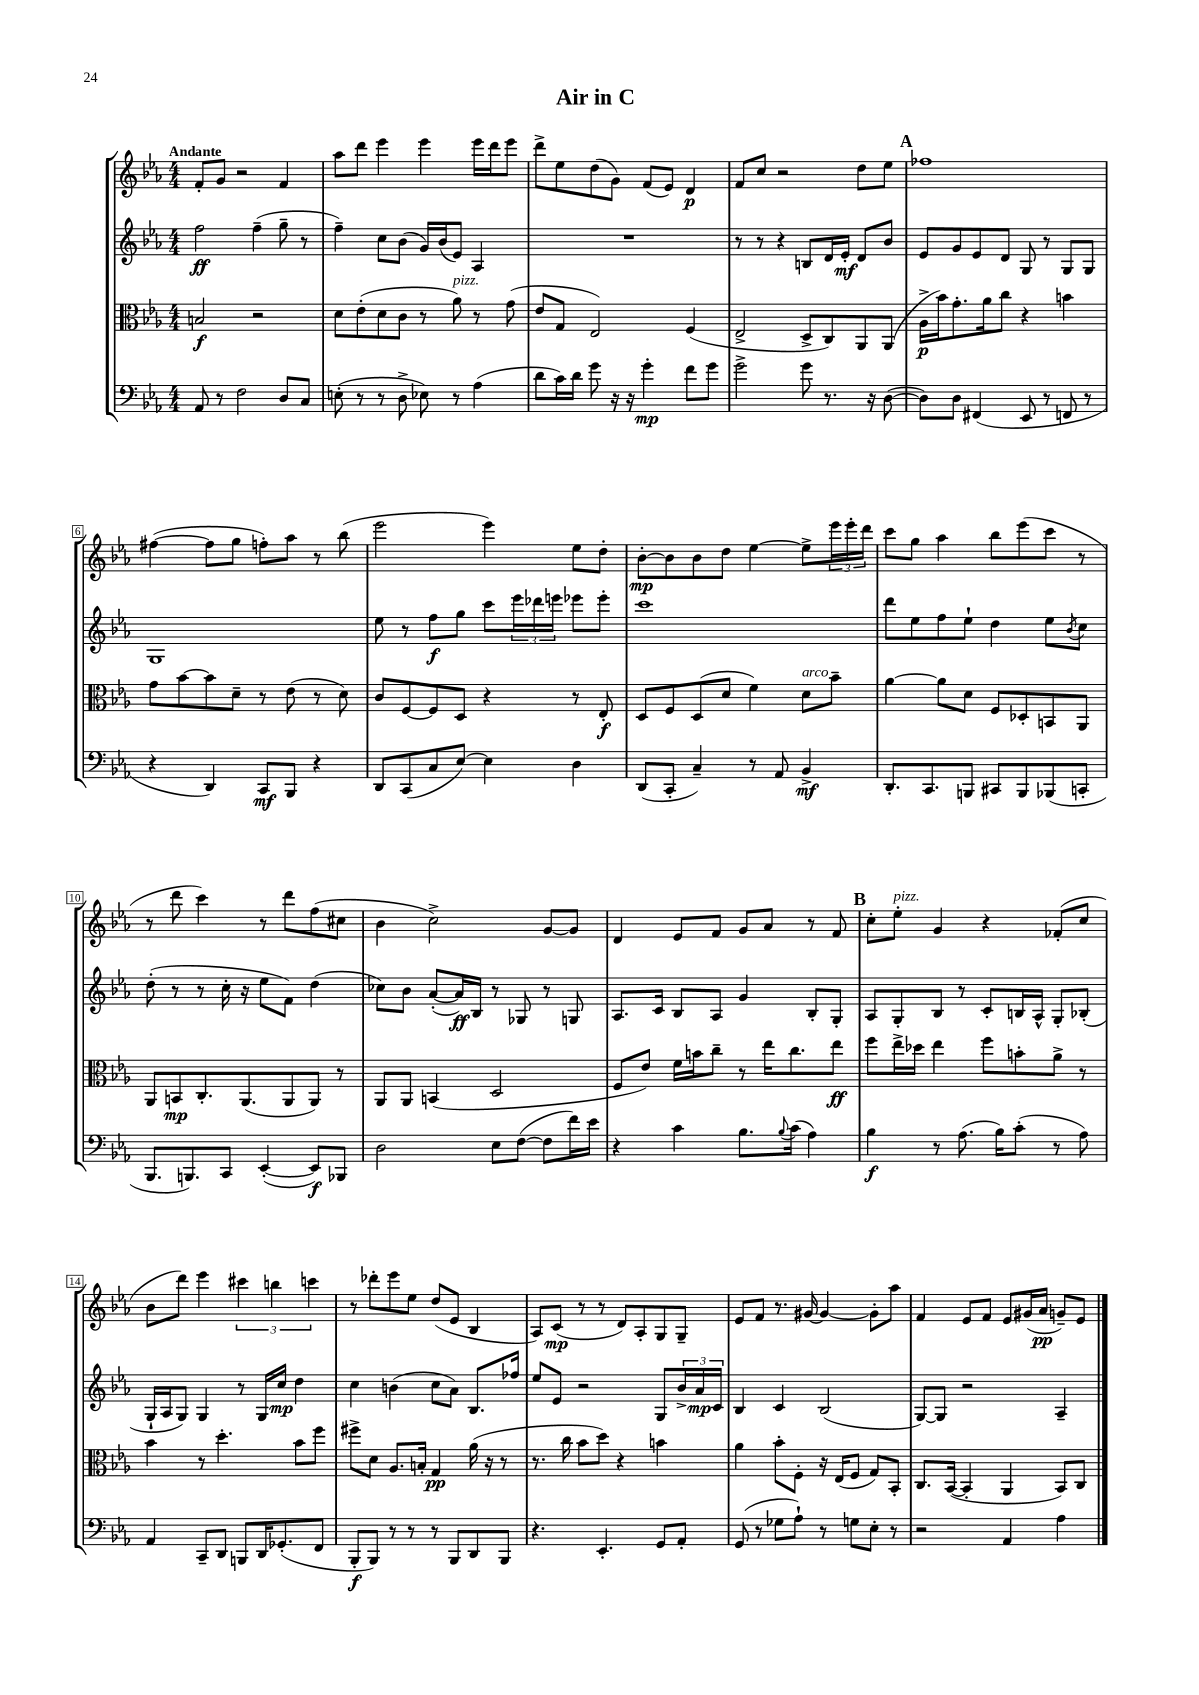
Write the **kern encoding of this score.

**kern	**kern	**kern	**kern
*staff4	*staff3	*staff2	*staff1
*clefF4	*clefC3	*clefG2	*clefG2
*k[b-e-a-]	*k[b-e-a-]	*k[b-e-a-]	*k[b-e-a-]
*M4/4	*M4/4	*M4/4	*M4/4
8AA-	2B	2ff	8f'
8r	.	.	8g
2F	.	.	2r
.	2r	(4ff~	.
8D	.	8gg~	4f
8C	.	8r	.
=	=	=	=
(8E'	8d	4ff~)	8aa-
8r	(8e-'	.	8ddd
8r	8d	8cc	4eee-
8D^	8c	(8b-	.
8E-)	8r	16g)	4eee-
.	.	(16b-	.
8r	8a-)	8e-)	.
(4A-	8r	4A-	16eee-
.	.	.	16ddd
.	(8g	.	8eee-
=	=	=	=
8d	8e-	1r	8ddd^
16c)	8G	.	8ee-
16d	.	.	.
8g	2E-)	.	(8dd
16r	.	.	8g)
16r	.	.	.
4g'	.	.	(8f
.	.	.	8e-)
8f	(4F	.	4d
8g	.	.	.
=	=	=	=
2g^	2E-^	8r	8f
.	.	8r	8cc
.	.	4r	2r
8g	8D^	8B	.
8.r	8C)	16d	.
.	.	16e-'	.
.	8AA-	8d	8dd
16r	.	.	.
([8D	(8AA-	8b-	8ee-
=	=	=	=
8D])	16A-^	8e-	1ff-
.	16b-)	.	.
8D	8.g'	8g	.
(4FF#	.	8e-	.
.	16a-	.	.
.	8cc	8d	.
8EE-	4r	8G	.
8r	.	8r	.
8FF	4b	8G	.
8r	.	8G	.
=	=	=	=
4r	8g	1G	([4ff#
.	[8b-	.	.
4DD)	8b-]	.	8ff#]
.	8d~	.	8gg
8CC	8r	.	8ff')
8BBB-	(8e-	.	8aa-
4r	8r	.	8r
.	8d)	.	(8bb-
=	=	=	=
8DD	8c	8ee-	2eee-
(8CC	[8F	8r	.
8C	8F]	8ff	.
[8E-)	8D	8gg	.
4E-]	4r	8ccc	4eee-)
.	.	24eee-	.
.	.	24ddd-	.
.	.	24eee	.
4D	8r	8eee-	8ee-
.	8E-'	8eee-'	8dd'
=	=	=	=
(8DD	8D	1ccc	[8b-'
8CC'	8F	.	8b-]
4C~)	(8D	.	8b-
.	8d	.	8dd
8r	4f)	.	[4ee-
8AA-	.	.	.
4BB-^	8d	.	8ee-^]
.	8b-~	.	24eee-
.	.	.	24eee-'
.	.	.	24ddd
=	=	=	=
8.DD'	[4a-	8ddd	8ccc
.	.	8ee-	8gg
8.CC	.	.	.
.	8a-]	8ff	4aa-
8BBB	8d	8ee-`	.
8CC#	8F	4dd	8bb-
8BBB	8D-'	.	(8eee-
(8BBB-	8BB	8ee-	8ccc
.	.	8qb-	.
8CC'	8AA-	8cc	8r
=	=	=	=
8.BBB-	8AA-	(8dd'	8r
.	8BB	8r	8ddd
8.BBB)	.	.	.
.	8.C'	8r	4ccc)
8CC	.	16cc'	.
.	(8.AA-	16r	.
([4EE-'	.	8ee-	8r
.	8AA-	8f)	8ddd
8EE-])	8AA-)	(4dd	(8ff
8BBB-	8r	.	8cc#
=	=	=	=
2D	8AA-	8cc-)	4b-
.	8AA-	8b-	.
.	(4BB	([8a-'	2cc^)
.	.	16a-])	.
.	.	16B-	.
8E-	2D	8r	.
([8F	.	8G-	.
8F]	.	8r	[8g
16f)	.	8G	8g]
16e-	.	.	.
=	=	=	=
4r	8F	8.A-	4d
.	8e-)	.	.
.	.	16c	.
4c	16f	8B-	8e-
.	16b	.	.
.	8cc~	8A-	8f
8.B-	8r	4g	8g
.	16ee-	.	8a-
8qqB-	.	.	.
(16c	8.cc	.	.
4A-)	.	8B-'	8r
.	8ee-	8G'	8f
=	=	=	=
4B-	8ff	8A-	8cc'
.	16ee-^	8G'	8ee-'
.	16dd-	.	.
8r	4ee-	8B-	4g
(8.A-	.	8r	.
.	8ff	8c'	4r
16B-)	.	.	.
(8c'	8b'	16B	.
.	.	16A-^^	.
8r	8a-^	8G'	(8f-'
8A-)	8r	(8B-'	8cc
=	=	=	=
4AA-	4b-	16G`	8b-
.	.	16A-	.
.	.	8G)	8ddd)
8CC~	8r	4G	4eee-
8DD	4.dd'	.	.
8BBB	.	8r	6ccc#
16DD	.	16G	.
.	.	.	6bb
(8.GG-'	.	16cc	.
.	8b-	4dd	.
.	.	.	6ccc
8FF	8ff	.	.
=	=	=	=
8BBB-'	8ff#^	4cc	8r
8BBB-)	8d	.	8ddd-'
8r	8.A-	(4b	8eee-
8r	.	.	8ee-
.	16B'	.	.
8r	4G	8cc	(8dd
8BBB-	.	8a-)	8e-
8DD	(16a-	8.B-	4B-
.	16r	.	.
8BBB-	8r	.	.
.	.	16ff-	.
=	=	=	=
4.r	8.r	8ee-	8A-)
.	.	8e-	(8c
.	16cc	.	.
.	8b-	2r	8r
4.EE-'	8dd)	.	8r
.	4r	.	8d)
.	.	.	8A-'
8GG	4b	8G	8G
8AA-'	.	24b-^	8G~
.	.	24a-	.
.	.	24c	.
=	=	=	=
(8GG	4a-	4B-	8e-
8r	.	.	8f
8G-	8b-'	4c	8.r
8A-`)	8F'	.	.
.	.	.	[16g#
8r	16r	(2B-	4g#_
.	(16E-	.	.
8G	8F	.	.
8E-'	8G)	.	8g#']
8r	8BB-'	.	8aa-
=	=	=	=
2r	8.C	[8G)	4f
.	.	8G]	.
.	([16BB-	.	.
.	4BB-']	2r	8e-
.	.	.	8f
4AA-	4AA-	.	8e-
.	.	.	(16g#
.	.	.	16a-
4A-	8BB-)	4A-~	8g~)
.	8C	.	8e-
==	==	==	==
*-	*-	*-	*-
